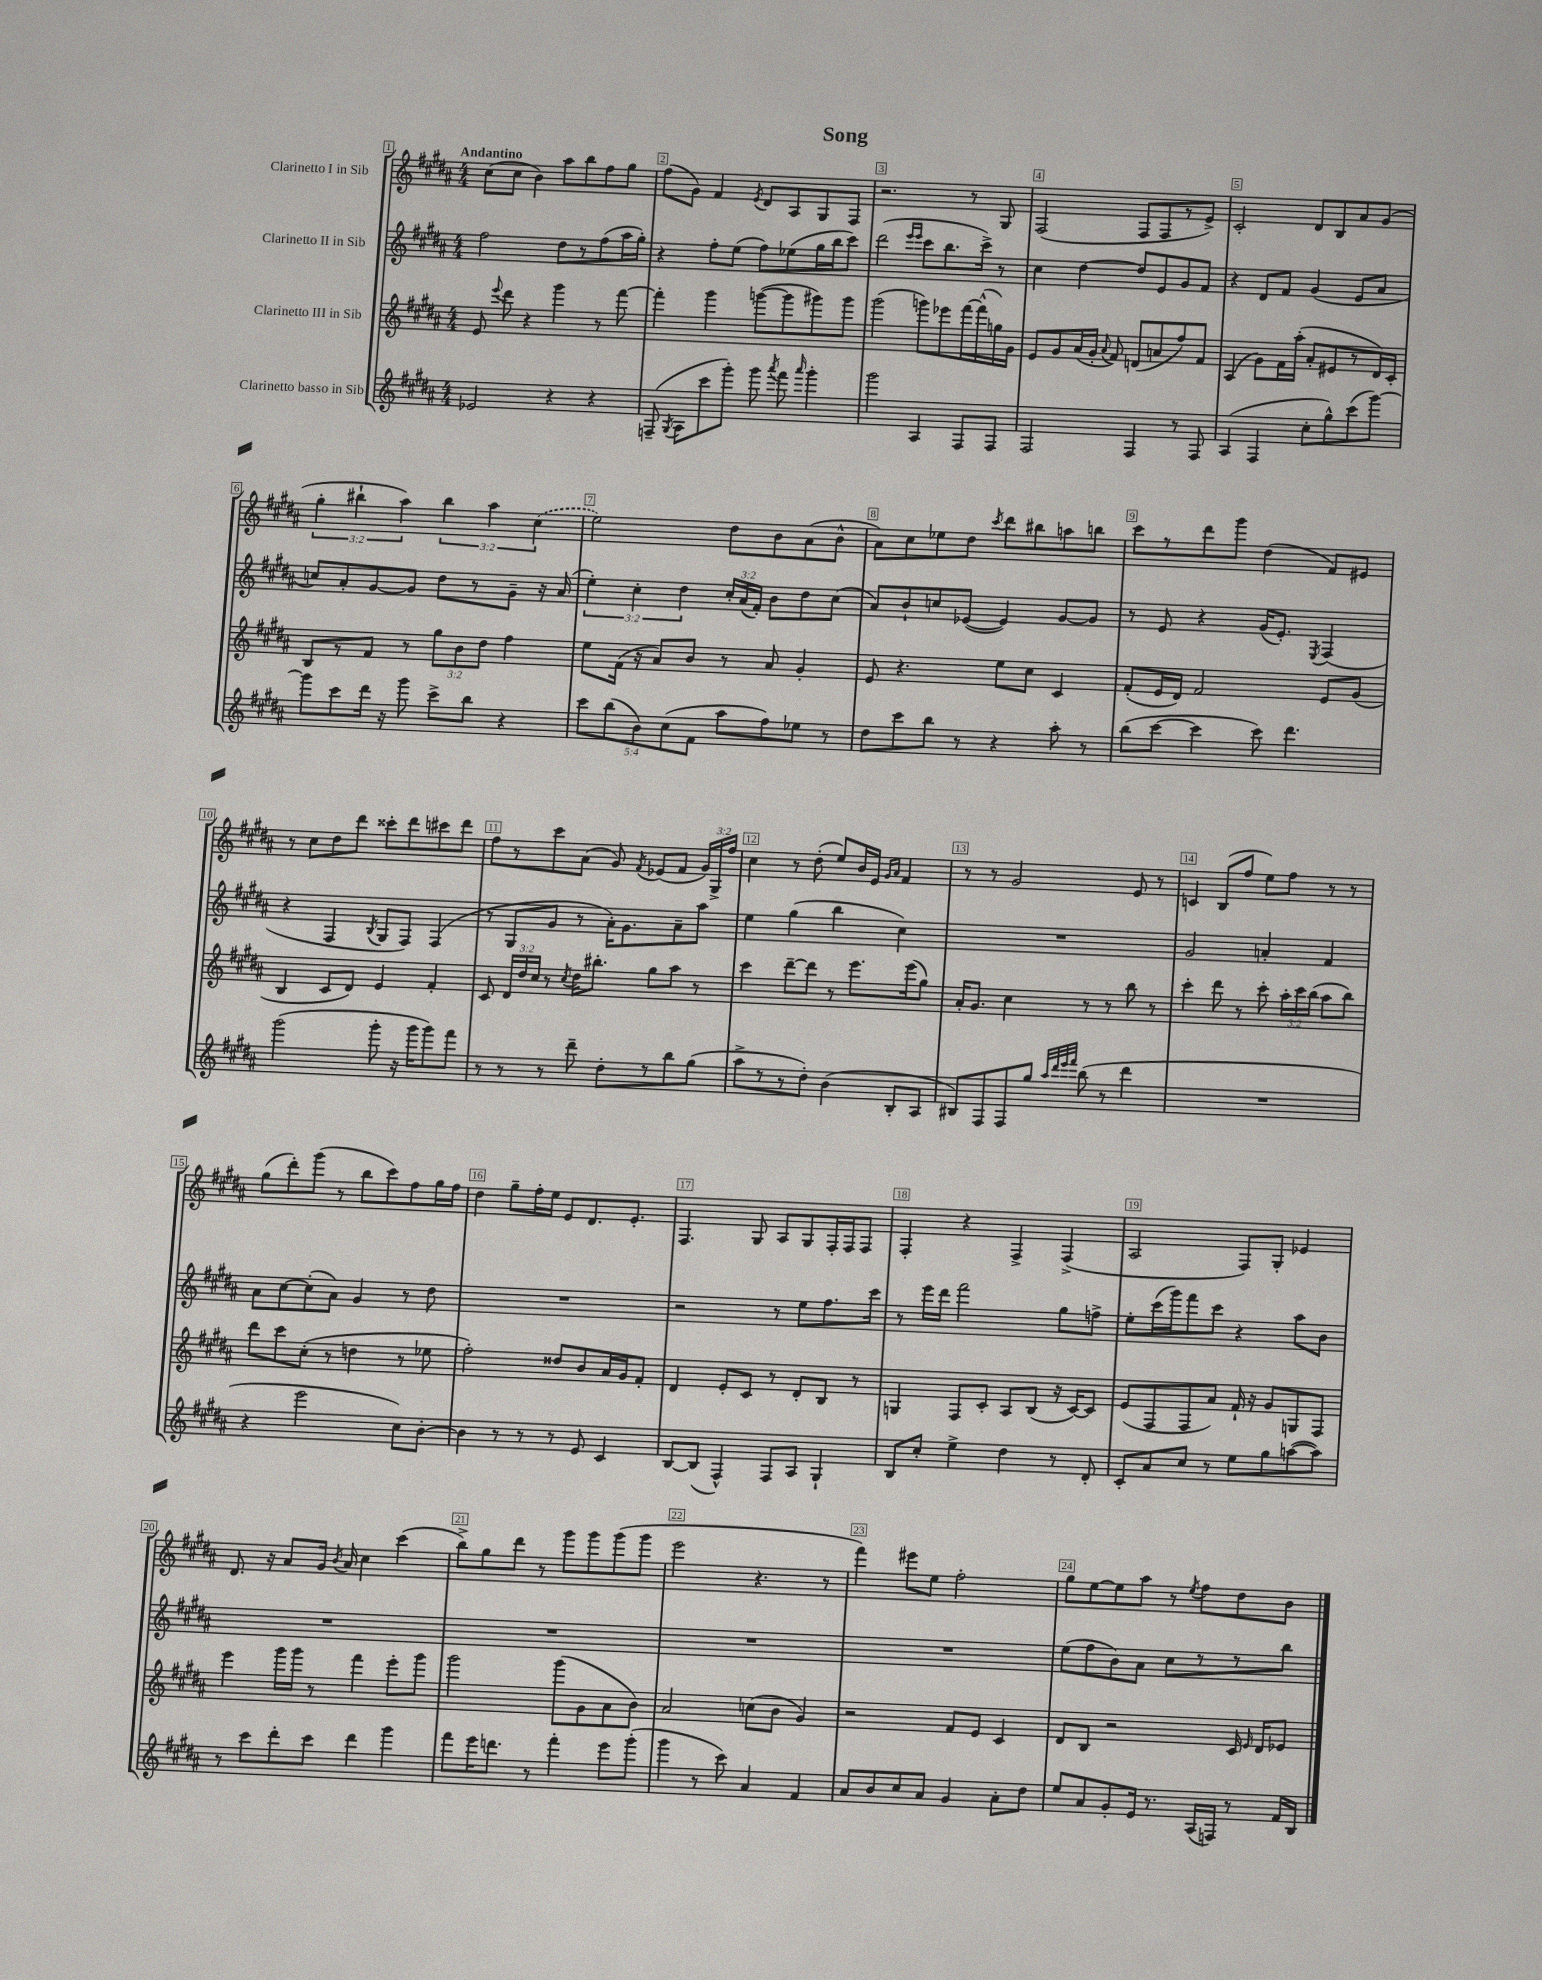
\header { title = "Song" }
<<
\new StaffGroup <<
\new Staff = "s0" \with { instrumentName = "Clarinetto I in Sib" } {
    \clef treble \key b \major \numericTimeSignature \time 4/4 \override Staff.TupletNumber.text = #tuplet-number::calc-fraction-text \tempo "Andantino"
    \autoBeamOff cis''8[( cis''8] b'4) ais''8[ b''8 fis''8 gis''8] |
    fis''8[( gis'8]) fis'4 \acciaccatura { e'8 } dis'8[ ais8 gis8 fis8] |
    r2. r8 gis8 |
    fis2( fis8[ fis8 r8 e'8]->) |
    cis'2-. dis'8[ b8 ais'8 gis'8]( |
    \tuplet 3/2 { gis''4-. bis''4-! ais''4) } \tuplet 3/2 { bis''4 ais''4 \once \slurDashed cis''4( } |
    e''2) dis''8[ b'8 ais'8( b'8]-^ |
    ais'8[) cis''8 ees''8 dis''8] \acciaccatura { cis'''8 } dis'''8[ bis''8 a''8 b''8] |
    cis'''8[ r8 dis'''8 gis'''8] dis''4( fis'8[) eis'8] |
    r8 cis''8[ dis''8 dis'''8] cisis'''8[-. dis'''8 cis'''8 dis'''8] |
    fis''8[ r8 cis'''8 ais'8]( gis'8) \acciaccatura { fis'8 } ees'8[( fis'8] \tuplet 3/2 { gis'16[) gis16-> fis''16] } |
    cis''4 r8 dis''8-.( e''8[) b'16 e'16] \grace { gis'16[ ais'16] } fis'4 |
    r8 r8 gis'2 e'8 r8 |
    c'4 b8[( fis''8] e''8[) fis''8] r8 r8 |
    gis''8[( dis'''8-.) gis'''8]( r8 b''8[ cis'''8) fis''8 gis''16 fis''16] |
    dis''4 gis''8[-- fis''16-. e''16] e'8[ dis'8. e'8.]-. |
    fis4. gis8 ais8[ gis8 fis16-. fis16 fis8] |
    fis4-. r4 fis4-> fis4->( |
    ais2 fis8[) gis8]-. ees'4 |
    dis'8. r16 ais'8[ gis'16] \acciaccatura { b'8 } ais'16 cis''4 cis'''4( |
    b''8[->) gis''8 dis'''8] r8 gis'''8[ gis'''8 gis'''8( gis'''8] |
    e'''2 r4. r8 |
    fis'''4) eis'''8[ e''8] fis''2-. |
    gis''8[ e''8~ e''8 ais''8] r8 \acciaccatura { e''8 } fis''8[ dis''8 b'8] \bar "|." |
}
\new Staff = "s1" \with { instrumentName = "Clarinetto II in Sib" } {
    \clef treble \key b \major \numericTimeSignature \time 4/4 \override Staff.TupletNumber.text = #tuplet-number::calc-fraction-text
    \autoBeamOff fis''2 dis''8[ r8 fis''8( ais''16 gis''16]-.) |
    r4 fis''8[-. e''8]( fis''8[) ees''8( gis''16 b''16 cis'''8]) |
    dis'''2( \grace { e'''16[ e'''16] } cis'''8[ b''8. cis'''16]->) r8 |
    cis''4 dis''4~ dis''8[ e'8 gis'8 fis'8] |
    r4 dis'8[ fis'8] gis'4( e'8[ ais'8] |
    c''8[) ais'8-. gis'8~ gis'8] dis''8[ r8 gis'8]-- r16 ais'16( |
    \tuplet 3/2 { e''4-.) cis''4-. dis''4 } \tuplet 3/2 { cis''16[-. ais'16( fis'16]-.) } b'8[ dis''8 cis''8]( |
    ais'8[) b'8-! c''8 ees'8]~( ees'4) gis'8[~ gis'8] |
    r8 e'8 r4 gis'16[( e'8.]-.) \acciaccatura { e8 } fis4( |
    r4 fis4 \acciaccatura { b8 } gis8[ fis8]) fis4( |
    r8 gis8[ gis'8] r8 ais'16[-.) gis'8. ais'8-- ais''8] |
    e''4 gis''4( b''4 cis''4) |
    R1 |
    gis'2 a'4-. fis'4 |
    ais'8[ cis''8~ cis''8-.( ais'8]) gis'4 r8 dis''8 |
    R1 |
    r2 r8 e''8[ fis''8. cis'''16] |
    r8 e'''16[ dis'''16] fis'''2 gis''8[ f''8]-> |
    e''8[-. cis'''16( gis'''16) fis'''8 cis'''8] r4 ais''8[ b'8] |
    R1 |
    R1 |
    R1 |
    R1 |
    e''8[( fis''8 b'8) ais'8] cis''8[ r8 r8 b''8] \bar "|." |
}
\new Staff = "s2" \with { instrumentName = "Clarinetto III in Sib" } {
    \clef treble \key b \major \numericTimeSignature \time 4/4 \override Staff.TupletNumber.text = #tuplet-number::calc-fraction-text
    \autoBeamOff e'8 \appoggiatura { e'''8 } dis'''8 r4 gis'''4 r8 fis'''8~ |
    fis'''4-. gis'''4 g'''8[~( g'''8 gis'''8) gis'''8] |
    gis'''2( g'''8[) ees'''8 fis'''16~ fis'''16-^( g''16) gis'16] |
    e'8[ gis'8 ais'16( gis'16]-. \appoggiatura { ais'8 } fis'8) d'8[( a'8 fis''8) fis'8] |
    ais4( gis'8[) fis'16 ais''16]-.( ais'8[-. eis'8 r8 dis'16) cis'16]-. |
    b8[ r8 fis'8] r8 \tuplet 3/2 { gis''8[ b'8 dis''8] } fis''4 |
    e''8[ fis'16]( r16 ais'8[) b'8] r8 ais'8 gis'4-. |
    e'8 r4. e''8[ cis''8] cis'4 |
    fis'8[-.( e'16 dis'16]) fis'2 e'8[ gis'8]( |
    b4 cis'8[ dis'8]) e'4 fis'4-. |
    cis'8 \tuplet 3/2 { dis'16[ dis''16 cis''16] } r8 \acciaccatura { cis''8 } dis''16[ bis''8.]-. gis''8[ ais''8] r8 |
    cis'''4 dis'''8[~-- dis'''8] r8 e'''8.[ e'''16( gis''8]) |
    ais'16[-. gis'8.] cis''4 r8 r8 b''8 r8 |
    cis'''4-. dis'''8 r8 cis'''8-. \tuplet 3/2 { ais''16[-. cis'''16 b''16]( } ais''8[ b''8]) |
    dis'''8[ cis'''8 cis''8]-.( r8 d''4 r8 ees''8 |
    fis''2-.) disis''8[ b'8 ais'16 gis'16 fis'8]-. |
    dis'4 e'8[-. cis'8] r8 dis'8[-. b8] r8 |
    g4 fis8[ cis'8]-. ais8[ b8]( r16 cis'16[~) cis'8] |
    e'8[( fis8 fis8 ais'8]) fis'16-! r16 gis'8[ g8 fis8] |
    e'''4 gis'''16[ gis'''16] r8 fis'''4 e'''8[-. gis'''8] |
    gis'''2 gis'''8[( gis'8 ais'8 b'8]) |
    ais'2 c''8[( b'8] gis'4) |
    r2 fis'8[ e'8] cis'4 |
    dis'8[ b8] r2 cis'16 \grace { e'16 } dis'16[ ees'8] \bar "|." |
}
\new Staff = "s3" \with { instrumentName = "Clarinetto basso in Sib" } {
    \clef treble \key b \major \numericTimeSignature \time 4/4 \override Staff.TupletNumber.text = #tuplet-number::calc-fraction-text
    \autoBeamOff ees'2 r4 r4 |
    f8--( \acciaccatura { gis8 } ais8[ cis'''8 gis'''8]-.) gis'''8 \acciaccatura { ais'''8 } fis'''8 \grace { ais'''16 } gis'''4-. |
    gis'''2 ais4 fis8[ fis8] |
    fis2 fis4 r8 fis8 |
    ais4( fis4 cis''8[-. gis''8-^) cis'''8( gis'''8]~) |
    gis'''8[ cis'''8 dis'''16] r16 gis'''8 cis'''8[-> b''8] r4 |
    \tuplet 5/4 { cis'''8[ b''8( b'8) cis''8( fis'8] } ais''8[ fis''8) ees''8] r8 |
    dis''8[ cis'''8 b''8] r8 r4 ais''8-. r8 |
    b''8[( cis'''8]~ cis'''4 cis'''8) dis'''4. |
    gis'''2( gis'''8-. r16 gis'''16[ gis'''8) fis'''8] |
    r8 r8 r8 dis'''8-- dis''8[-. r8 b''8 gis''8]( |
    ais''8[-> r8 r8 dis''8]-.) b'4( b8[-. ais8] |
    bis8[) fis8 fis8 gis''8] \grace { ais''32[ dis'''32 e'''32 fis'''32] } b''8( r8 dis'''4 |
    R1 |
    r4 e'''2 cis''8[) b'8]~-. |
    b'4 r8 r8 r8 e'8 cis'4 |
    b8[~ b8]( fis4-^) fis8[ ais8] gis4-! |
    b8[ cis''8]-. e''4-> dis''4 r8 dis'8-. |
    cis'8[-. ais'8 cis''8] r8 e''8[ gis''8 a''8~( a''8]) |
    r8 cis'''8[ dis'''8-. cis'''8] dis'''4 gis'''4 |
    fis'''8[ e'''16 d'''8.] r8 fis'''4-. e'''8[ gis'''8]-.( |
    gis'''4 r8 cis'''8) ais'4 fis'4 |
    ais'8[ b'8 cis''8 ais'8] gis'4 ais'8[-. dis''8] |
    e''8[ ais'8 gis'8-. e'16] r8. ais16[( f16]) r8 fis'16[ b16] \bar "|." |
}
>>
>>
\layout { \context { \Score \override BarNumber.break-visibility = ##(#f #t #t) barNumberVisibility = #all-bar-numbers-visible \override BarNumber.stencil = #(make-stencil-boxer 0.1 0.3 ly:text-interface::print) } }
